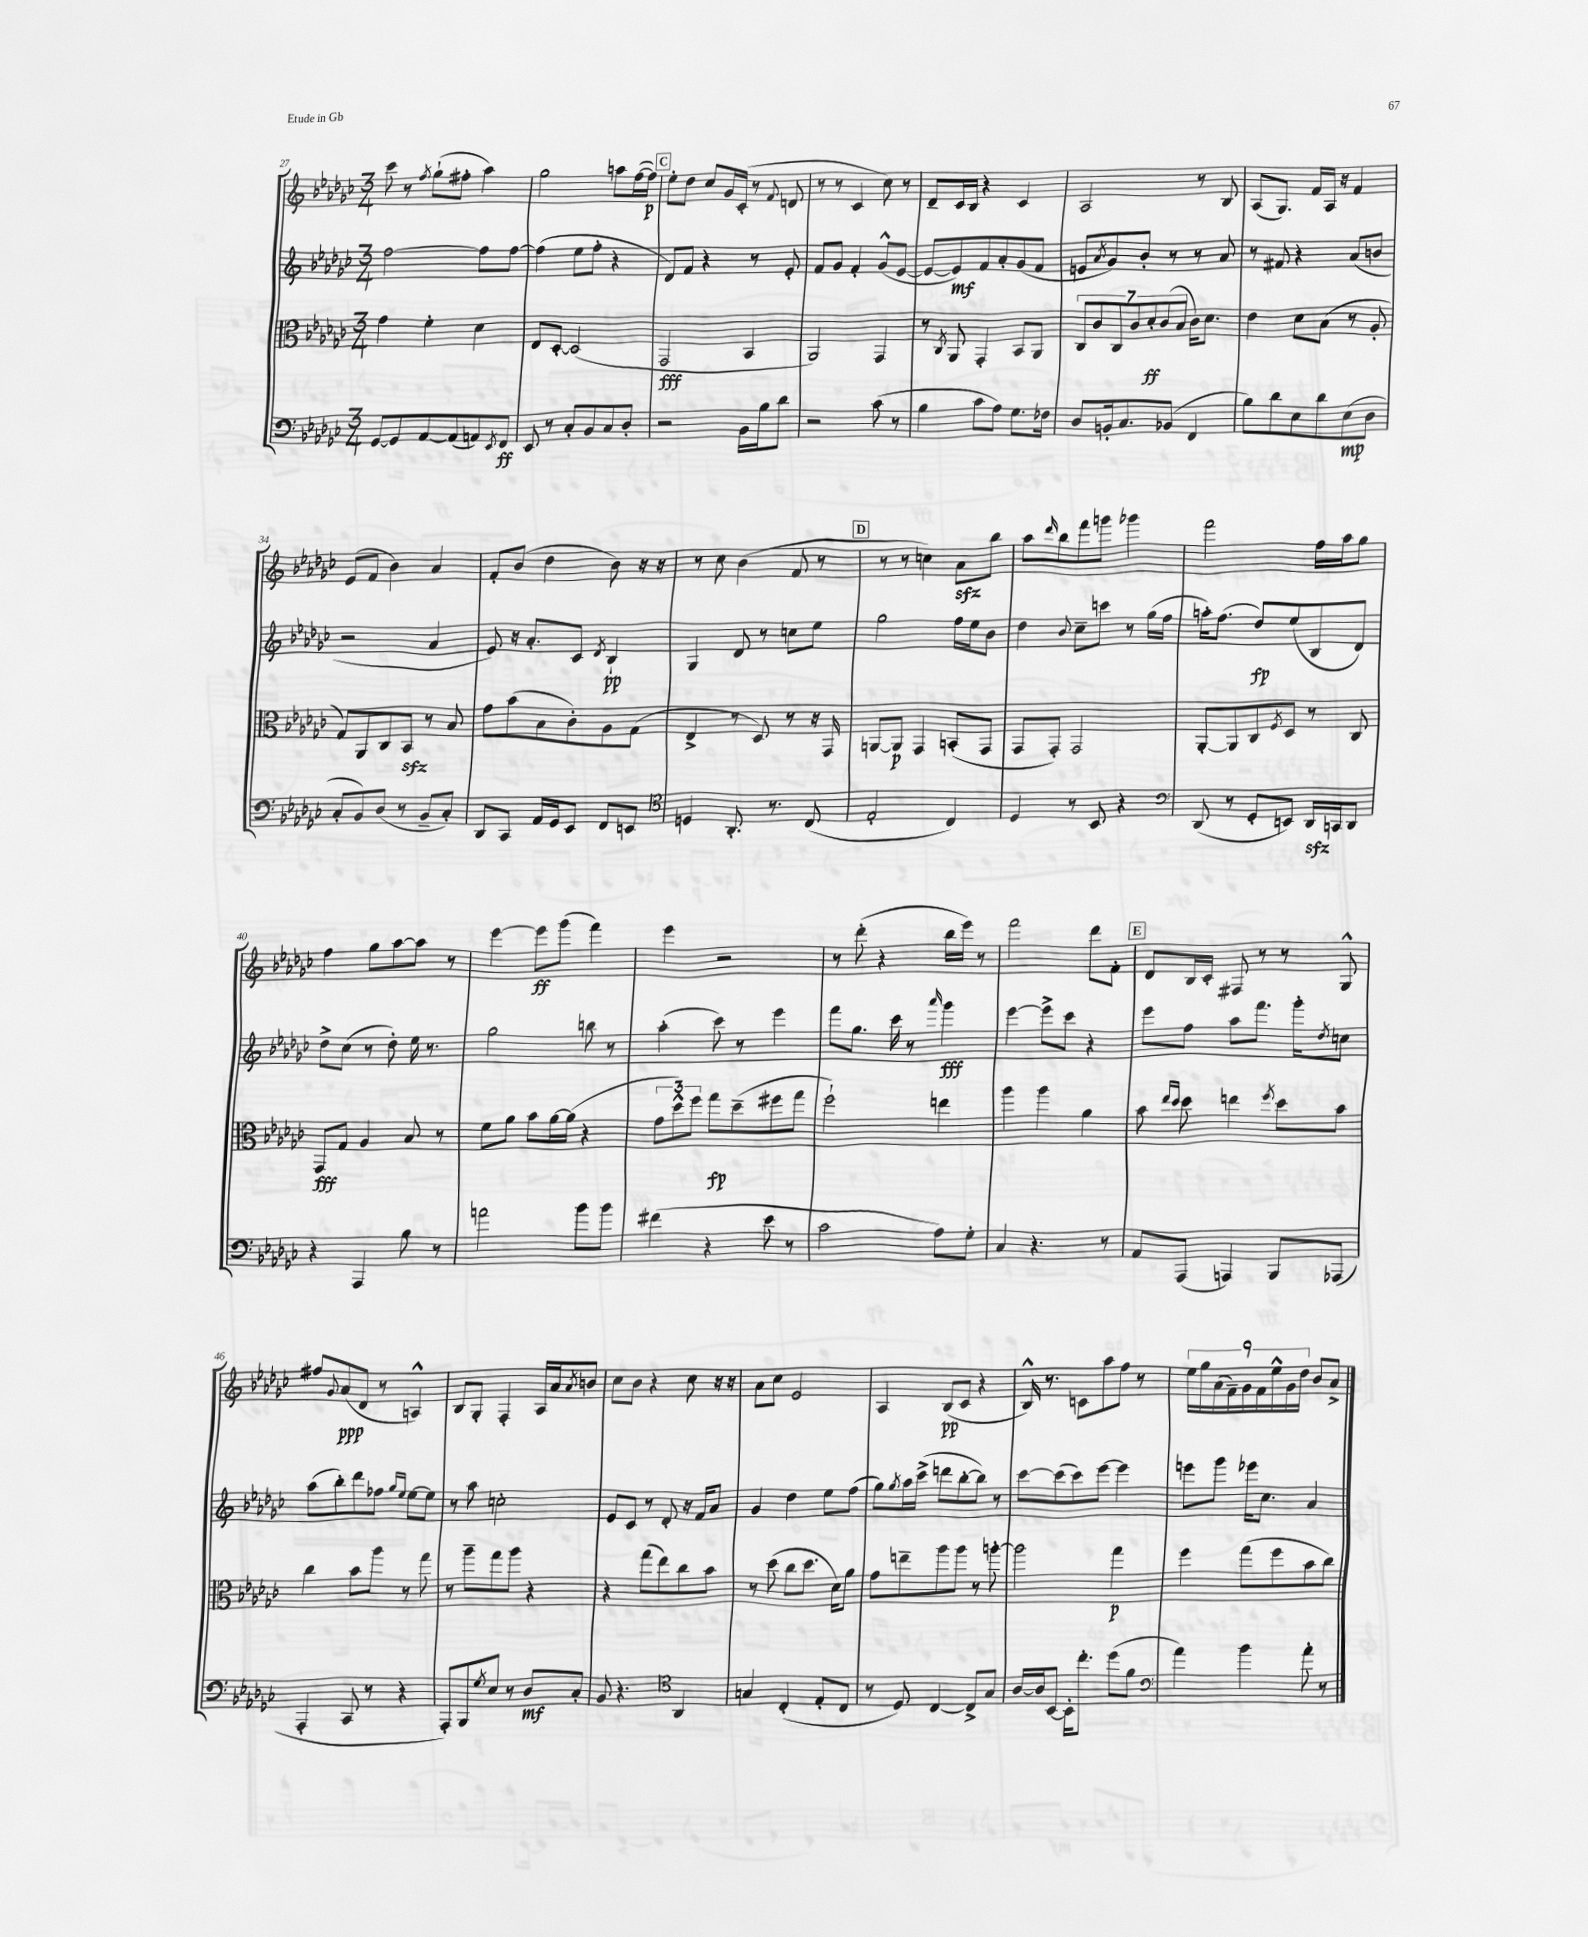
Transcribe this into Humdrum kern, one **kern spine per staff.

**kern	**kern	**kern	**kern
*staff4	*staff3	*staff2	*staff1
*clefF4	*clefC3	*clefG2	*clefG2
*k[b-e-a-d-g-c-]	*k[b-e-a-d-g-c-]	*k[b-e-a-d-g-c-]	*k[b-e-a-d-g-c-]
*M3/4	*M3/4	*M3/4	*M3/4
[8GG-	4g-	[2ff	8ccc-
8GG-]	.	.	8r
.	.	.	8qff
[8AA-	4f'	.	(8gg-`
(8AA-]	.	.	8ff#'
8AA)	4d-	8ff]	4aa-)
8qEE-	.	.	.
8FF	.	[8ff	.
=	=	=	=
8EE-	8E-	(4ff]	2gg-
8r	[8D-'	.	.
8C-'	(2D-]	8ee-	.
8BB-	.	8ff'	.
8C-	.	4r	8aa
8D-'	.	.	([16ff
.	.	.	16ff])
=	=	=	=
2r	2GG-	8d-)	8ee-'
.	.	8f	8dd-
.	.	4r	8cc-
.	.	.	16g-
.	.	.	(16c-'
16BB-	4BB-	8r	8r
16B-	.	.	.
.	.	.	8qqf
8d-	.	8e-'	8d
=	=	=	=
2r	2AA-)	8f	8r
.	.	8g-	8r
.	.	4f'	4c-
(8c-	4GG-	(8g-^^	8cc-)
8r	.	[8e-	8r
=	=	=	=
4B-	8r	8e-_	8d-~
.	8qC-	.	.
.	8AA-	8e-])	16c-
.	.	.	16B-
8c-	4GG-'	8f	4r
8A-)	.	8a-'	.
8.G-	8BB-	(8g-	4c-
.	8AA-	8f	.
16F-	.	.	.
=	=	=	=
8D-	14C-	8e	2A-
.	14c-	.	.
.	.	8qa-	.
16BB'	.	8g-)	.
.	14C-	.	.
8.C-	.	.	.
.	14c-	.	.
.	.	8b-'	.
.	14d-'	.	.
.	(14c-	.	.
(8BB-	.	8r	.
.	14B-	.	.
4FF	16c-)	8r	8r
.	8.d-	.	.
.	.	8a-	8B-
=	=	=	=
8B-)	4e-	8r	(8A-
8d-	.	8f#	8.G-)
8E-	8d-	4r	.
.	.	.	16f
8d-	(8B-	.	16A-
.	.	.	16r
(8E-	8r	(8a-	4f
8D-	8A-'	8b	.
=	=	=	=
8C-'	8G-)	2r	(8e-
8BB-)	8AA-	.	8f
(8D-	8C-	.	4b-)
8r	8BB-	.	.
8BB-~	8r	4a-	4a-
8C-')	8B-	.	.
=	=	=	=
8DD-	8g-	8e-)	8f'
8CC-	(8b-	16r	(8b-
.	.	8.a-'	.
16AA-	8B-	.	4dd-
16GG-	.	.	.
8EE-	8c-')	8c-	.
.	.	8qd-	.
8FF	8A-	4B-`	8b-)
8EE	(8G-	.	16r
.	.	.	16r
=	=	=	=
*clefC4	*	*	*
4D	4E-^	4G-	8r
.	.	.	8cc-
8.AA-'	8r	8d-	(4b-
.	8D-)	8r	.
8.r	.	.	.
.	8r	8cc	8f
(8C-	16r	8ee-	8r
.	16GG-	.	.
=	=	=	=
2E-'	[8AA	2gg-	8r
.	8AA]	.	8r
.	4GG-	.	4cc)
4C-)	(8BB'	16ff	8a-
.	.	16ee-	.
.	8GG-	8b-	8bb-
=	=	=	=
4D-	8GG-	4dd-	8aa-
.	.	.	16qqddd-
.	8GG-')	.	8bb-
.	.	8qqb-	.
8r	2GG-	8cc-~	8fff
8BB-	.	8ccc	8ggg
4r	.	8r	4ggg-
.	.	(16gg-	.
.	.	16ff	.
=	=	=	=
*clefF4	*	*	*
(8DD-	[8AA-'	16aa')	2fff
.	.	(8.ff	.
8r	8AA-]	.	.
8GG-'	8C-	8dd-)	.
.	8qF	.	.
8EE)	8D-	(8ee-	.
16DD-	8r	8B-	16ff
16CC	.	.	16aa-
8DD-	8C-	8d-)	8gg-
=	=	=	=
4r	8GG-	8dd-^	4ff
.	8G-	(8cc-	.
4AAA-	4A-	8r	8gg-
.	.	8dd-')	[8aa-
8B-	8B-	16ee-	8aa-]
.	.	8.r	.
8r	8r	.	8r
=	=	=	=
2a	8f	2gg-	[4eee-
.	8a-	.	.
.	8b-	.	8eee-]
.	[16a-	.	(8ggg-
.	(16a-]	.	.
8b-	4r	8bb	4fff)
8b-	.	8r	.
=	=	=	=
(4f#	12g-	(4aa-'	4eee-
.	12dd-^^)	.	.
.	12ff	.	.
4r	8gg-	8ccc-)	2r
.	(8dd-~	8r	.
8e-	8ff#	4eee-	.
8r	8gg-	.	.
=	=	=	=
2c-	2ff`)	8fff	8r
.	.	8.gg-	(8ddd-'
.	.	.	4r
.	.	16ccc-	.
.	.	8r	.
.	.	16qqaaa-	.
8A-)	4ee	4ggg-	16bb-
.	.	.	16eee-)
8G-'	.	.	8r
=	=	=	=
4C-	4aa-	[4eee-	2fff
4.r	4aa-	8eee-^]	.
.	.	8ccc-	.
.	4a-	4r	8ddd-
8r	.	.	8f'
=	=	=	=
8AA-	8b-	8eee-	8d-
.	16qqee-	.	.
.	16qqdd-	.	.
(8AAA-	8dd-	8ff	16B-
.	.	.	16c-'
4AAA)	4ee	8aa-	8F#
.	.	8.fff	8r
.	8qff	.	.
8BBB-	8dd-	.	8r
.	.	16ggg-'	.
.	.	8qdd-	.
(8AAA-	8b-	8cc	8G-^^
=	=	=	=
4AAA-'	4cc-	(8aa-	8ff#
.	.	.	8qqg-
.	.	8bb-')	(8a-
8CC-	8b-	8ddd-	8d-
8r	8aa-	8ff-	8r
.	.	16qqgg-	.
.	.	16qqee-	.
4r	8r	[8ee-	4A^^)
.	8gg-	8ee-]	.
=	=	=	=
8AAA-')	8r	8r	8B-
8BBB-	8aa-~	8aa-	8G-'
8qG-	.	.	.
8E-	8gg-	2cc'	4F'
8r	8aa-	.	.
8D-	4r	.	16A-
.	.	.	16a-
.	.	.	8qa-
8C-'	.	.	8b
=	=	=	=
8BB-	4r	8e-	8cc-
4.r	.	8c-	8b-
.	(8gg-	8r	4r
.	8ee-)	8d-'	.
*clefC4	*	*	*
4AA-	8cc-	16r	8cc-
.	.	16f	.
.	8b-	8a-	16r
.	.	.	16r
=	=	=	=
4G	8r	4g-	8a-
.	(8dd-	.	8cc-
(4C-'	8cc-	4dd-	2e-
.	8.dd-	.	.
8E-'	.	8ee-	.
.	16d-)	.	.
8C-	8a-	(8ff	.
=	=	=	=
8r	8g-	8gg-)	4A-
.	.	8qgg-	.
8D-)	8ee~	16aa-	.
.	.	(16ccc-^	.
[4C-	8aa-	8ddd	(8B-
.	8aa-	[8bb-'	8c-
8C-^]	8r	8bb-])	4r
8G-	[8aa'	8r	.
=	=	=	=
[16A-	2aa]	[8ccc-	16B-^^)
16A-]	.	.	8.r
[8BB-	.	(8ccc-]	.
16BB-']	.	8ccc-)	8c
8.cc-'	.	.	.
.	.	[8eee-	8aa-
(8dd-	4gg-	4eee-]	8ff
8f	.	.	8r
=	=	=	=
*clefF4	*	*	*
4a-)	4ff	8eee	18ee-
.	.	.	18gg-
.	.	.	(18a-
.	.	8ggg-	.
.	.	.	18f~)
.	.	.	18g-
4b-	(8gg-	16eee-	.
.	.	.	18f
.	.	8.cc-	.
.	.	.	18ee-^^
.	8ff	.	.
.	.	.	18g-
.	.	.	18dd-
8a-'	8b-	4a-	8b-
8r	8cc-)	.	8a-^
==	==	==	==
*-	*-	*-	*-
